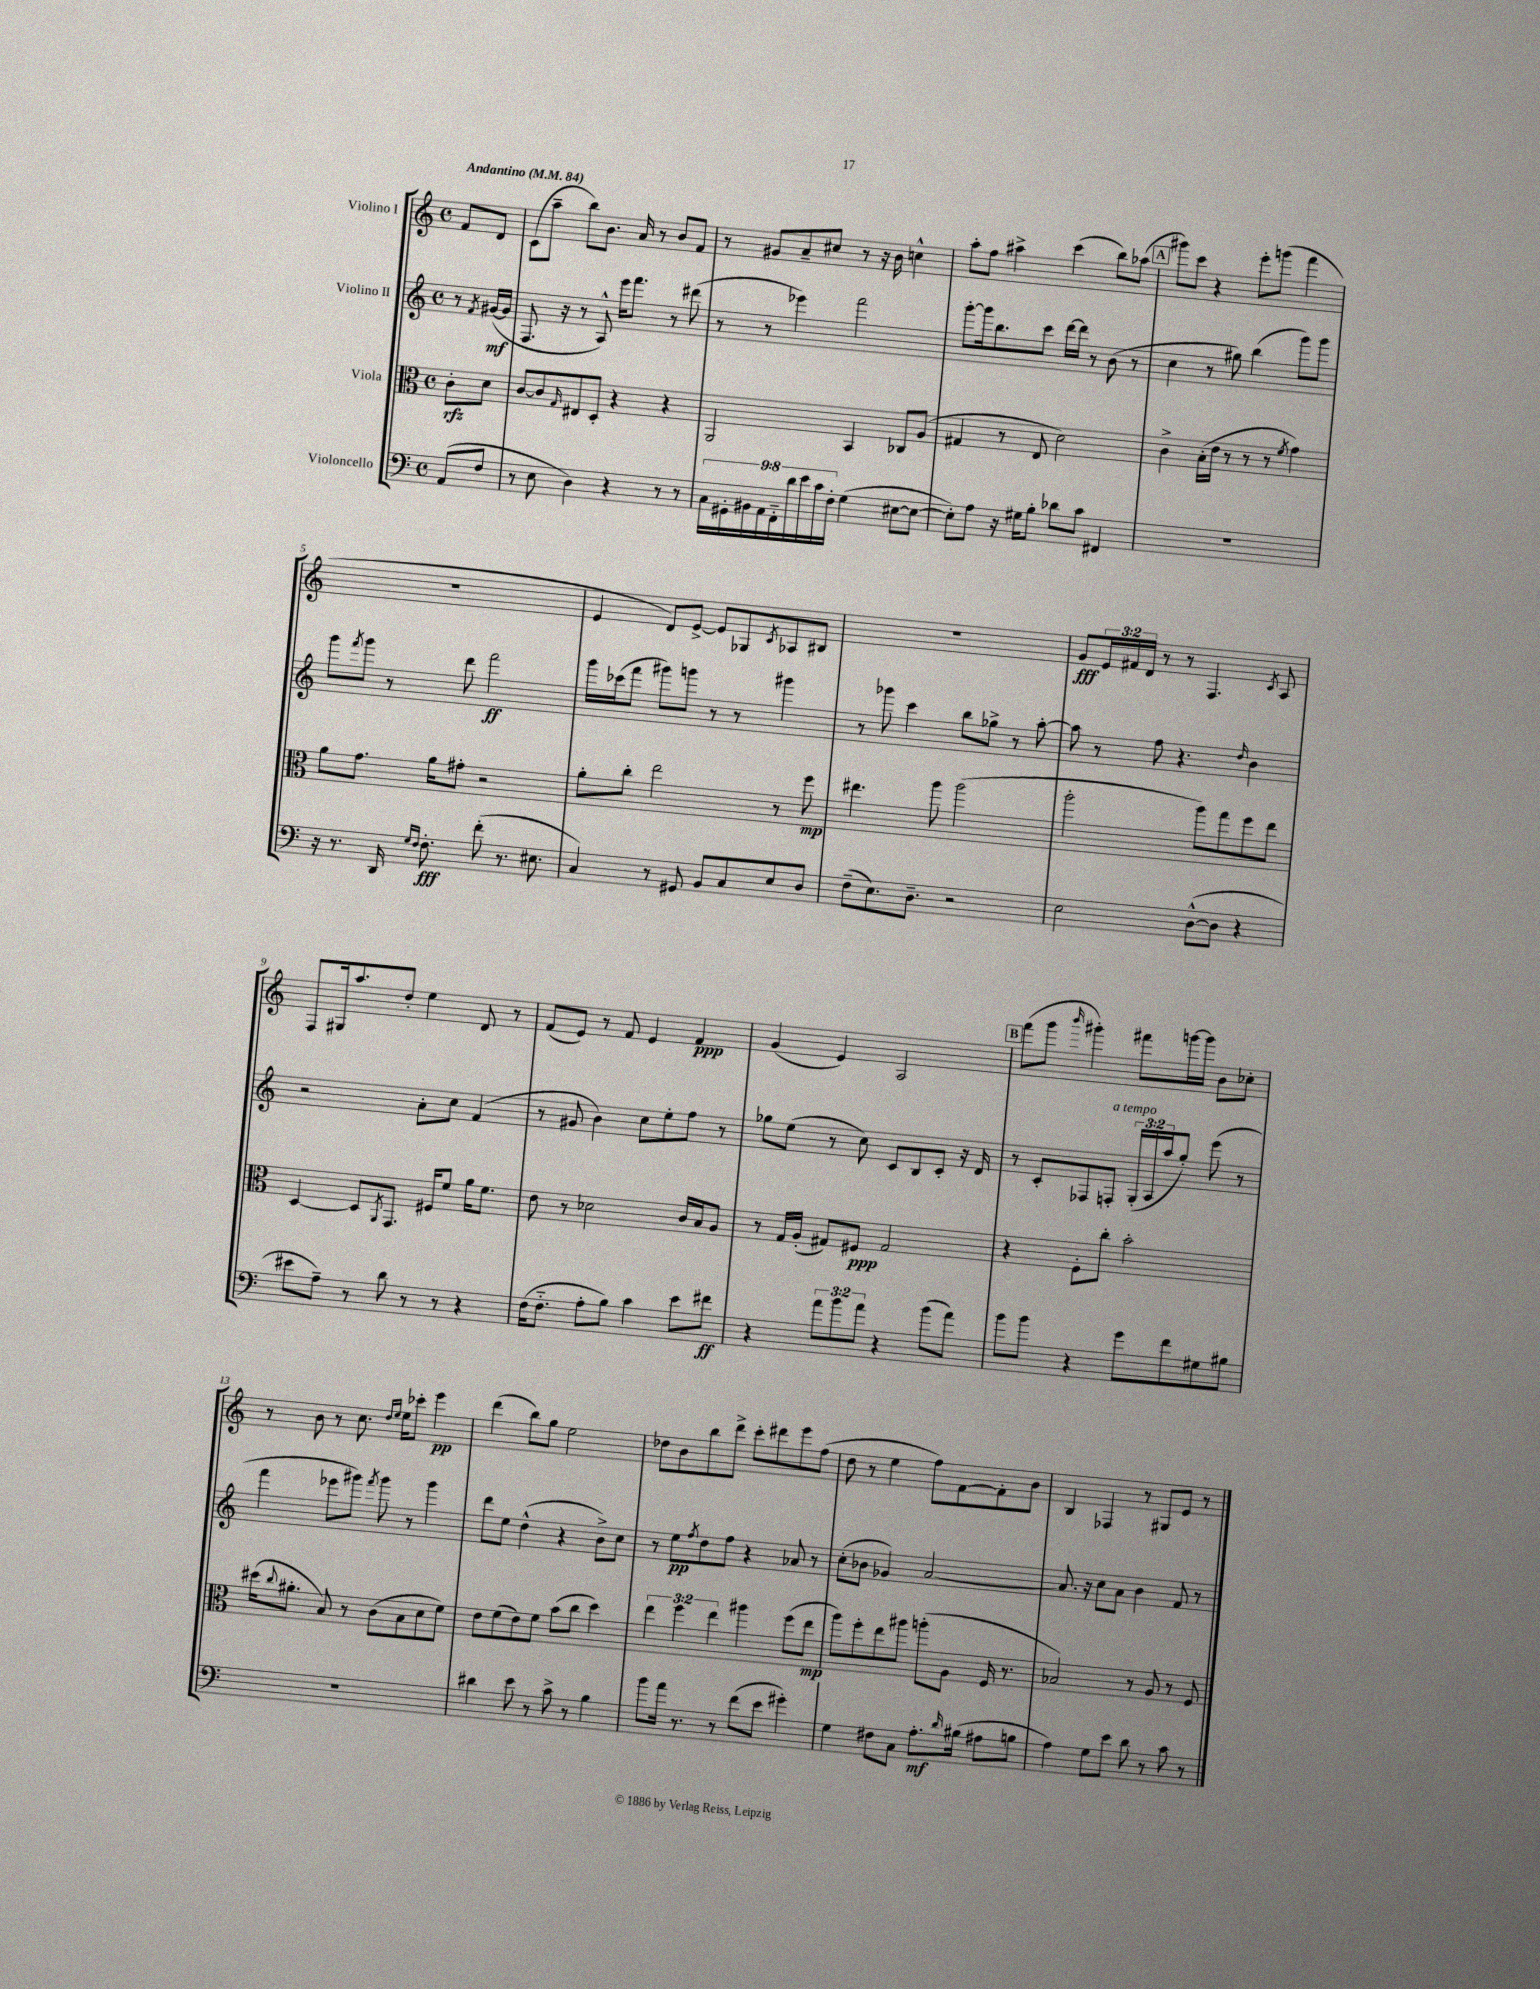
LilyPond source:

<<
\new StaffGroup <<
\new Staff = "s0" \with { instrumentName = "Violino I" } {
    \clef treble \key c \major \defaultTimeSignature \time 4/4 \override Staff.TupletNumber.text = #tuplet-number::calc-fraction-text \partial 4 \tempo "Andantino" 4 = 84
    f'8 d'8 |
    c'8( a''8-- b''8) b'8. a'16 r8 b'8 f'8 |
    r8 gis'8 a'8-- cis''8 r8 r16 b'16 c''4-^ |
    a''8-. f''8 ais''4-> c'''4( b''8) aes''8( |
    \mark \markup { \box "A" } gis'''8) c'''8 r4 e'''8-. g'''8( f'''4 |
    R1 |
    e'4 d'8) e'8~-> e'8 ges8 \acciaccatura { c'8 } aes8 bis8 |
    R1 |
    g'8\fff \tuplet 3/2 { e'16 fis'16 d'16 } r8 r8 f4. \acciaccatura { c'8 } a8 |
    f8 gis16 a''8. d''8-. e''4 d'8 r8 |
    f'8( e'8) r8 f'8 e'4 f'4\ppp |
    g'4( e'4) a2 |
    \mark \markup { \box "B" } f'''8( g'''8 \grace { b'''16 } gis'''4-.) fis'''8 g'''16~ g'''16 b'8 ces''8-. |
    r8 b'8 r8 c''8. \grace { d''16 e''16 } e''16 ces'''8-. e'''4\pp |
    d'''4( b''8) g''8 e''2 |
    des''8 b'8 b''8 d'''8-> c'''8-. dis'''8 e'''8 f''8( |
    d''8 r8 e''4 f''8) f'8~ f'8-. b'8 |
    b4 fes4 r8 gis8 e'8 r8 \bar "|." |
}
\new Staff = "s1" \with { instrumentName = "Violino II" } {
    \clef treble \key c \major \defaultTimeSignature \time 4/4 \override Staff.TupletNumber.text = #tuplet-number::calc-fraction-text \partial 4
    r8 \acciaccatura { f'8 } gis'16~\mf( gis'16 |
    f8. r16 r8 a8-^) e'''16 f'''8. r8 dis'''8( |
    r8 r8 ees'''4) f'''2 |
    g'''8~-. g'''16 b''8. c'''8 d'''16~ d'''16 r8 b'8( r8 |
    \mark \markup { \box "A" } c''4 r8 gis''8) b''4( g'''8) g'''8 |
    g'''8 \acciaccatura { f'''8 } g'''8 r8 d'''8 f'''2\ff |
    g'''16 ces'''16( f'''8 gis'''8) g'''8 r8 r8 gis'''4 |
    r8 ges'''8 c'''4 b''8 ges''8-> r8 a''8~-. |
    a''8 r8 f''8 r4. \grace { d''16 } b'4 |
    r2 a'8-. c''8 f'4( |
    r8 gis'8 b'4) c''8 e''8-. f''8 r8 |
    ges''8 e''8( r8 c''8) c'8 b8 c'8-. r16 d'16 |
    \mark \markup { \box "B" } r8 c'8-. fes8 f8-.^\markup { \italic "a tempo" } \tuplet 3/2 { g16-.( a16 a''16 } g''8-.) e'''8( r8 |
    f'''4 ees'''8 gis'''8) \acciaccatura { f'''8 } gis'''8 r8 gis'''4 |
    d'''8 e''8 d''4-^( r4 b'8->) c''8 |
    r8 e''8\pp \acciaccatura { f''8 } d''8 f''8 r4 aes'8 r8 |
    c''8-.( bes'8 ges'4) a'2~ |
    a'8. r16 c''8 a'8 b'4 f'8 r8 \bar "|." |
}
\new Staff = "s2" \with { instrumentName = "Viola" } {
    \clef alto \key c \major \defaultTimeSignature \time 4/4 \override Staff.TupletNumber.text = #tuplet-number::calc-fraction-text \partial 4
    c'8-.\rfz d'8 |
    c'8~ c'8 \grace { g16 } eis8 d8-. r4 r4 |
    a,2 b,4 ces8 a8( |
    gis4 r8 e8 d'2) |
    \mark \markup { \box "A" } c'4-> b16-.( e'16 r8 r8 r8 \acciaccatura { f'8 } g'4) |
    a'8 g'8. a'16 gis'8-. r2 |
    a'8-. c''8-. e''2 r8 f''8\mp |
    eis''4. a''8 a''2( |
    a''2-. a''8) g''8 f''8 e''8 |
    d4~ d8 \acciaccatura { a,8 } g,8. fis16 f'8 a'16 f'8. |
    e'8 r8 des'2 c'16 b16 a8 |
    r8 g16 a16-.( gis8) fis8\ppp gis2 |
    \mark \markup { \box "B" } r4 f8-. c''8-. b'2-. |
    dis''16( \appoggiatura { c''8 } ais'8.-. b8) r8 c'8( b8 d'8 f'8) |
    e'8 f'8( e'8) f'8 b'8( c''8 d''4) |
    \tuplet 3/2 { e''4 f''4 e''4 } ais''4 f''8( e''8\mp |
    a''8) f''8-. e''8 ais''8 a''8-.( a8 f16 r8. |
    bes2) r8 a8 r8 f8 \bar "|." |
}
\new Staff = "s3" \with { instrumentName = "Violoncello" } {
    \clef bass \key c \major \defaultTimeSignature \time 4/4 \override Staff.TupletNumber.text = #tuplet-number::calc-fraction-text \partial 4
    a,8( f8 |
    r8 e8 d4) r4 r8 r8 |
    \tuplet 9/8 { c16 gis,16-. bis,16 a,16 f,16-_ d'16 e'16 c'16 f16-. } g4( eis8~ eis8~ |
    eis8-.) a8 r16 gis16 b8-. des'8 c'8 fis,4 |
    \mark \markup { \box "A" } R1 |
    r16 r8. d,16 \grace { g16 f16 } f8.-.\fff f'8-.( r8. eis8. |
    c4) r8 gis,8 b,8 c8 e8 d8 |
    f8--( e8.) d8.-- r2 |
    e2 d8~-^( d8 r4 |
    eis'8 a8--) r8 d'8 r8 r8 r4 |
    f16( f8.-_ a8-. b8) c'4 e'8 fis'8\ff |
    r4 \tuplet 3/2 { a'8 b'8 a'8 } r4 b'8( a'8) |
    \mark \markup { \box "B" } b'8 b'8 r4 g'8 f'8 gis8 bis8 |
    R1 |
    dis'4 e'8 r8 c'8-> r8 b4 |
    b'8 a'16 r8. r8 f'8( e'8 gis'4-.) |
    g4 fis8 c8 a8.-.\mf \grace { d'16 } bis16( ais8 b8 |
    a4) g8 e'8 d'8 r8 c'8 r8 \bar "|." |
}
>>
>>
